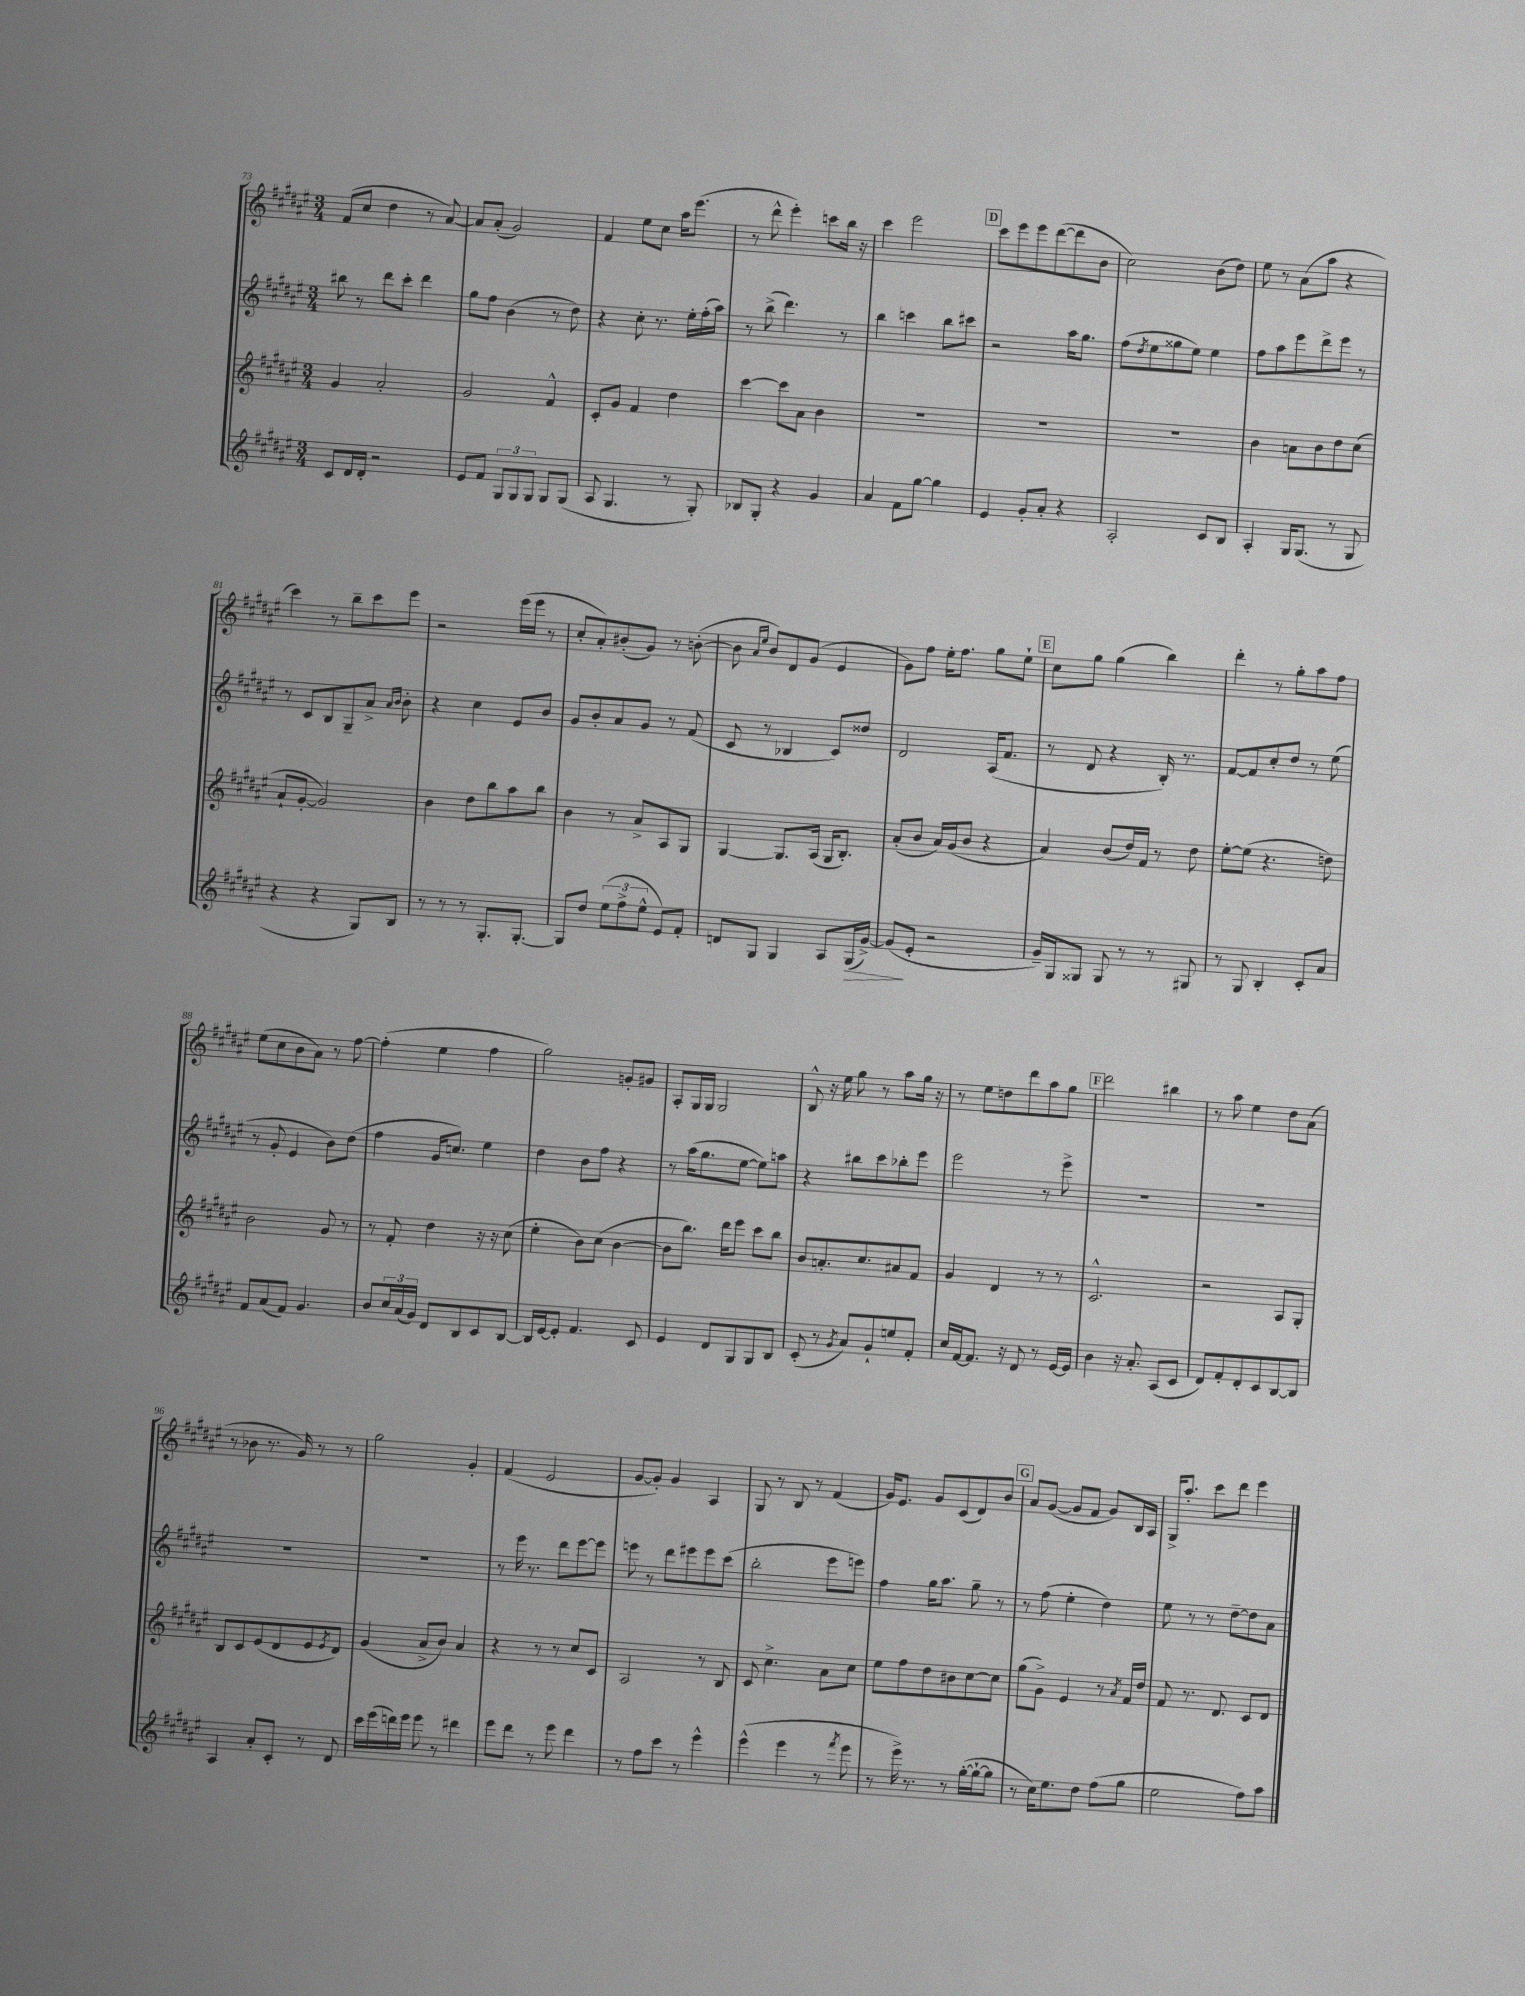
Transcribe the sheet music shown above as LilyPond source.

<<
\new StaffGroup <<
\new Staff = "s0" {
    \clef treble \key fis \major \numericTimeSignature \time 3/4
    fis'8( cis''8 dis''4 r8 ais'8~) |
    ais'8 ais'8-.( gis'2) |
    fis'4 eis''8 cis''8 ais''16 eis'''8.( |
    r8 dis'''8-^ eis'''4-.) c'''8 b''16 r16 |
    cis'''4 eis'''2 |
    \mark \markup { \box "D" } cis'''8 eis'''8 eis'''8 dis'''8~( dis'''8 b'8 |
    cis''2) b'8( dis''8) |
    eis''8 r8 ais'8( ais''8 r4 |
    cis'''4) r8 b''8-- cis'''8 eis'''8 |
    r2 eis'''16( eis'''16 r8 |
    cis''8-. ais'8-.) bis'8-.( gis'8) r8 b'8~-.( |
    b'8 \grace { ais'16 eis''16 } b'8) dis'8 gis'8( eis'4 |
    gis'8) fis''8 eis''16-. fis''8. gis''8 eis''8-! |
    \mark \markup { \box "E" } cis''8 gis''8 gis''4( b''4) |
    dis'''4-. r8 gis''8-. ais''8 fis''8 |
    eis''8( cis''8 b'8 ais'8) r8 fis''8~ |
    fis''4-.( eis''4 fis''4 |
    gis''2) g'8-. gis'8 |
    ais8-. gis16 gis16 gis2 |
    b8-^ r16 eis''16 gis''8 r8 ais''8 gis''16 r16 |
    r8 eis''8 d''8 dis'''8 ais''8 gis''8 |
    \mark \markup { \box "F" } dis'''2 bis''4 |
    r8 ais''8 eis''4 dis''8 ais'8( |
    r8 bes'8 r8. gis'16) r8 r8 |
    gis''2 gis'4-. |
    fis'4( eis'2 |
    gis'8~ gis'8-.) gis'4 ais4 |
    gis8 r8 b8 r8 fis'4( |
    gis'16) eis'8. gis'8 cis'8( dis'8) b'8 |
    \mark \markup { \box "G" } ais'8 gis'8~( gis'8 fis'8 gis'8) b16 ais16 |
    gis16-> ais''8.-. cis'''8 dis'''8 eis'''4 \bar "|." |
}
\new Staff = "s1" {
    \clef treble \key fis \major \numericTimeSignature \time 3/4
    bis''8 r8 dis'''8 cis'''8-. dis'''4 |
    gis''8 fis''8 b'4( r8 dis''8) |
    r4 cis''8-. r8. eis''16-. fis''16-.( ais''16) |
    r8 b''8->( dis'''4.) r8 |
    b''4 c'''4 b''8 cis'''8 |
    \mark \markup { \box "D" } r2 ais''16 gis''8. |
    fis''8( \acciaccatura { dis''8 } eis''8 gisis''8 eis''8) eis''4 |
    fis''8 ais''8 eis'''8 dis'''8-> eis'''8 r8 |
    r8 cis'8 b8 gis8-- ais'8-> \grace { ais'16 b'16 } b'8-. |
    r4 cis''4 eis'8 b'8 |
    gis'8 b'8-. ais'8 gis'8 r8 fis'8( |
    cis'8 r8 bes4 cis'8) disis''8 |
    dis'2 ais16( fis'8. |
    \mark \markup { \box "E" } r8 dis'8 r4 b16-.) r8. |
    fis'8~ fis'8 cis''8-. dis''8 r8 eis''8( |
    r8 gis'8-. eis'4 b'8) dis''8( |
    fis''4 gis'16 c''8.) eis''4 |
    dis''4 b'8 fis''8 r4 |
    r8 ais''16( gis''8. eis''8~ eis''8) a''8 |
    r4 bis''8 cis'''8 bes''8-. eis'''8 |
    eis'''2 r8 eis'''8-> |
    \mark \markup { \box "F" } R2. |
    R2. |
    R2. |
    R2. |
    r8 eis'''16 r8. dis'''8 eis'''8~ eis'''8 |
    e'''8 r8 dis'''8 eis'''8 eis'''8 cis'''8( |
    b''2-. eis'''8 e'''8) |
    fis''4 gis''16 ais''8. gis''8-- r8 |
    \mark \markup { \box "G" } r8 fis''8( eis''4-. dis''4) |
    eis''8 r8 r8 dis''8~-- dis''8 ais'8 \bar "|." |
}
\new Staff = "s2" {
    \clef treble \key fis \major \numericTimeSignature \time 3/4
    gis'4 ais'2-. |
    gis'2 fis'4-^ |
    cis'8-. gis'8 fis'4 dis''4 |
    cis'''4~ cis'''8 ais'8 b'4 |
    R2. |
    \mark \markup { \box "D" } R2. |
    R2. |
    b'4 a'8 b'8 dis''8 cis''8( |
    ais'8-! gis'8~-. gis'2) |
    b'4 dis''8 b''8 ais''8 b''8 |
    b'4 r8 ais'8-> ais8 gis8 |
    gis4~ gis8. ais16( gis16 b8.-.) |
    ais'8-.( b'8 ais'16) gis'16( b'8 r4 |
    \mark \markup { \box "E" } ais'4) b'8( dis''16) fis'16 r8 dis''8 |
    eis''8~-. eis''8( r4. d''8) |
    b'2 gis'8 r8 |
    r8 fis'8-. dis''4 r16 r16 cis''8( |
    eis''4-. b'8) cis''8( b'4~ |
    b'8 b''8.) dis'''16 eis'''8 cis'''8 b''8 |
    b'8 a'8.-. cis''8. ais'8 fis'8 |
    gis'4 dis'4 r8 r8 |
    \mark \markup { \box "F" } cis'2.-^ |
    r2 ais8 gis8-. |
    b8 cis'8 eis'8( dis'8 eis'8 \acciaccatura { eis'8 } dis'8) |
    gis'4( ais'8-> b'8) ais'4 |
    r4 r8 r8 cis''8 cis'8 |
    ais2 r8 b8 |
    cis'8 cis''4.-> ais'8 cis''8 |
    eis''8 fis''8 dis''8 bis'8 cis''8~ cis''8 |
    \mark \markup { \box "G" } gis''8( gis'8->) eis'4 r8 \acciaccatura { ais'8 } fis'16 dis''16 |
    fis'8 r8. dis'8. cis'8 dis'8 \bar "|." |
}
\new Staff = "s3" {
    \clef treble \key fis \major \numericTimeSignature \time 3/4
    cis'8 dis'16 dis'16-. r2 |
    eis'8 fis'8 \tuplet 3/2 { gis8 gis8 gis8 } gis8 gis8( |
    ais8 gis4. r8 gis8-.) |
    bes8 gis8-. r4 gis'4 |
    ais'4 fis'8 gis''8~ gis''4 |
    \mark \markup { \box "D" } eis'4 gis'8-. ais'8-. r4 |
    ais2-. cis'8 b8 |
    ais4-. gis16 gis8.( r8 gis8 |
    r4 r4 gis8) b8 |
    r8 r8 r8 gis8.-. gis8.~-. |
    gis8 dis''8 \tuplet 3/2 { eis''8( fis''8-> eis''8-^ } eis'8) fis'8-. |
    d'8 gis8 gis4 ais8 gis16\>( gis'16~->) |
    gis'8\!( eis'8-. r2 |
    \mark \markup { \box "E" } gis'16--) gis16 gisis8 gisis8 r8 r8 gis8 |
    r8 gis8 b4-. cis'8-. ais'8 |
    fis'8 ais'8( fis'8) gis'4. |
    b'8 \tuplet 3/2 { cis''16 ais'16( gis'16) } dis'8 b8 cis'8 b8~ |
    b16 eis'16~ eis'8-. fis'4. cis'8 |
    eis'4 dis'8 gis8 gis8 b8 |
    cis'8-.( r8 \acciaccatura { gis'8 } ais'8) gis'8-! e''8 fis'8-. |
    cis''16 fis'16~ fis'8. r16 dis'8 r8 eis'16~ eis'16 |
    \mark \markup { \box "F" } b'4 r16 ais'8.-. ais8( cis'8 |
    dis'8) fis'8-. dis'8-. cis'8 b8~ b8 |
    ais4 ais'8-. cis'8-. r8 dis'8 |
    cis'''16 eis'''16( d'''16) eis'''16 eis'''8 r8 dis'''4 |
    eis'''8 dis'''8 r8 eis'''8 dis'''4 |
    r8 fis''8 cis'''8 r8 eis'''4-^ |
    eis'''4-^( eis'''4 r8 \acciaccatura { fis'''8 } eis'''8 |
    r8 eis'''16->) r8. r8 gis''16~-.( gis''16~-! gis''8 |
    \mark \markup { \box "G" } r8 cis''16) eis''8. dis''8 fis''8( gis''8 |
    eis''2 fis''8) ais''8 \bar "|." |
}
>>
>>
\layout { \context { \Score currentBarNumber = #73 } }
